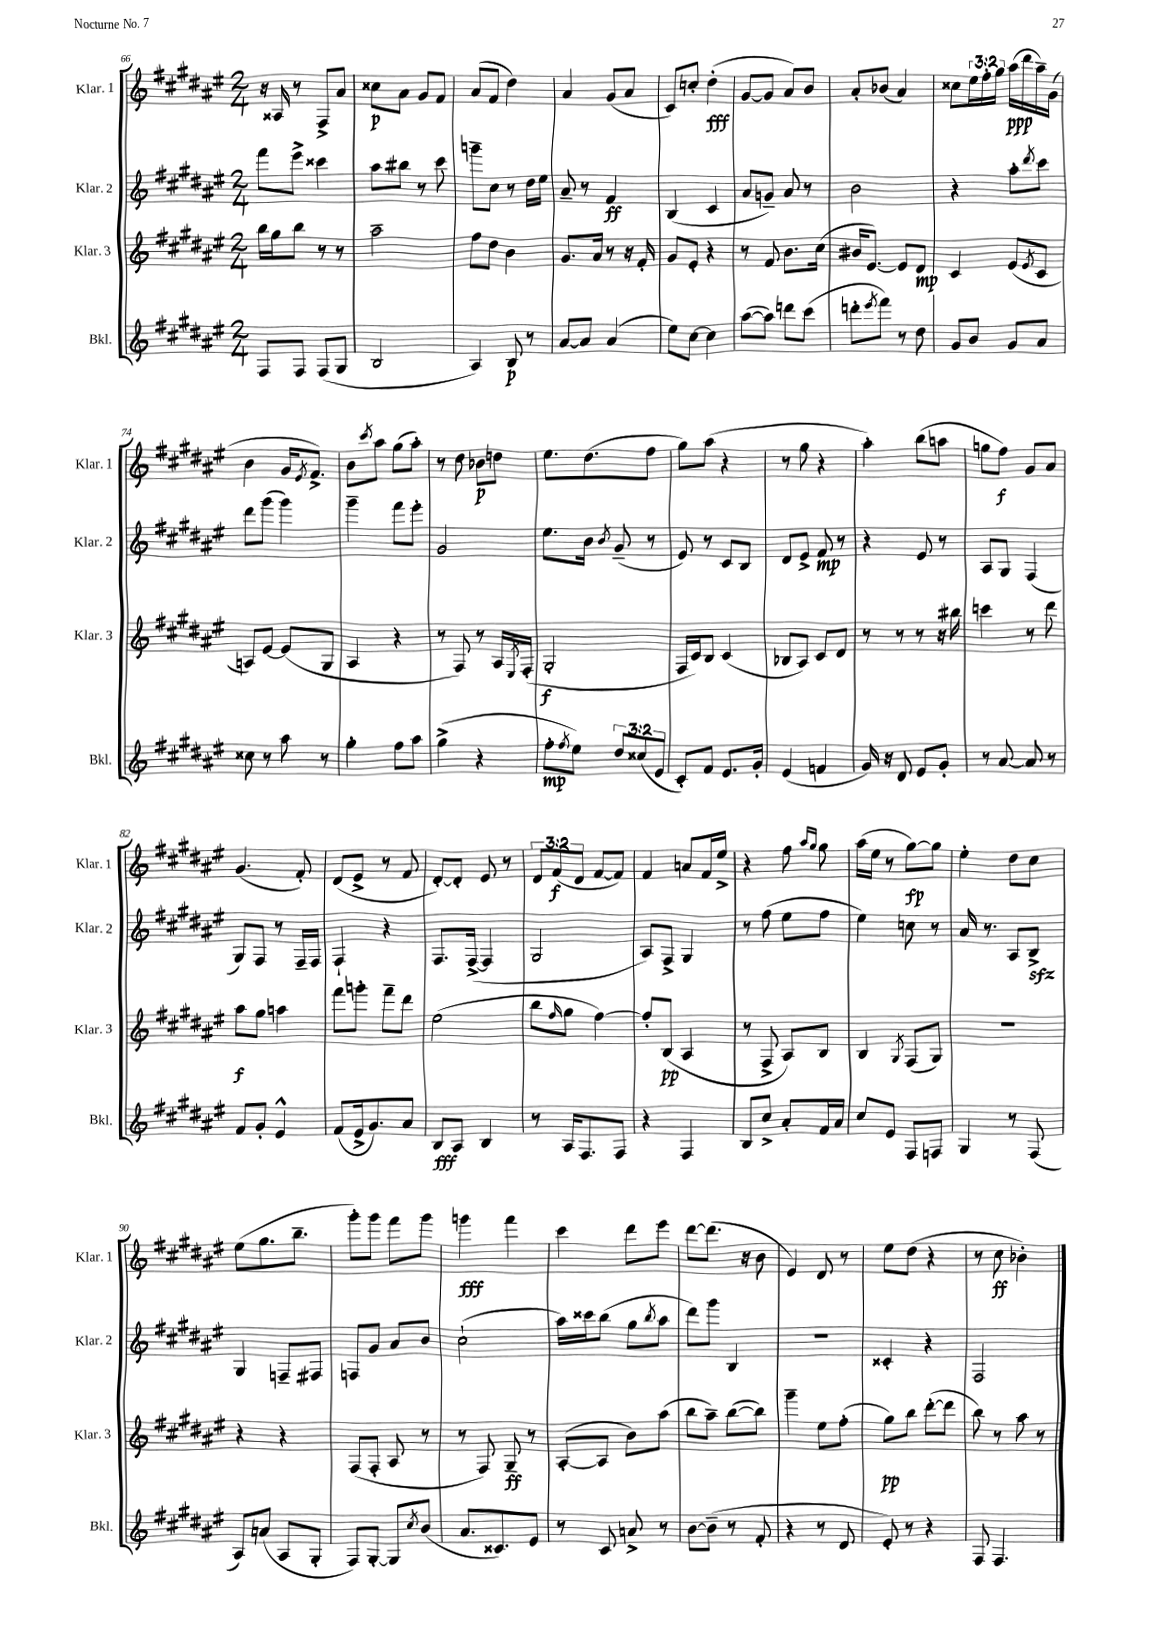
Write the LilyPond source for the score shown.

<<
\new StaffGroup <<
\new Staff = "s0" \with { instrumentName = "Klar. 1" shortInstrumentName = "Klar. 1" } {
    \clef treble \key fis \major \numericTimeSignature \time 2/4 \override Staff.TupletNumber.text = #tuplet-number::calc-fraction-text
    r16 aisis16 r8 fis8-> ais'8 |
    cisis''8\p ais'8 gis'8 fis'8 |
    ais'8( fis'8 dis''4) |
    ais'4 gis'8( ais'8 |
    cis'8) c''8-. dis''4-.\fff( |
    gis'8~ gis'8 ais'8) b'8 |
    ais'8-. bes'8( ais'4) |
    cisis''8 \tuplet 3/2 { eis''16 fis''16-. gis''16 } ais''16\ppp( dis'''16 ais''16--) gis'16( |
    b'4 gis'16 \acciaccatura { eis'8 } fis'8.->) |
    b'8 \acciaccatura { cis'''8 } ais''8 gis''8( ais''8-.) |
    r8 dis''8 bes'8\p d''8 |
    eis''8. dis''8.( fis''8 |
    gis''8) ais''8( r4 |
    r8 gis''8 r4 |
    ais''4-.) b''8( a''8 |
    g''8 fis''8\f) gis'8 ais'8 |
    gis'4.( fis'8-.) |
    dis'8( eis'8-> r8 fis'8 |
    dis'8~-.) dis'8-. eis'8 r8 |
    \tuplet 3/2 { dis'8 fis'8\f( dis'8 } fis'8~ fis'8) |
    fis'4 a'8 fis'16 eis''16-> |
    r4 fis''8 \grace { ais''16 gis''16 } gis''8 |
    ais''16( eis''16 r8 gis''8~\fp) gis''8 |
    eis''4-. dis''8 cis''8 |
    eis''8( gis''8. b''8.-- |
    gis'''8-.) gis'''8 fis'''8 gis'''8 |
    g'''4\fff fis'''4 |
    cis'''4 dis'''8 eis'''8 |
    dis'''8~ dis'''8.( r16 b'8 |
    eis'4) dis'8 r8 |
    eis''8 dis''8( r4 |
    r8 cis''8\ff bes'4-.) \bar "|." |
}
\new Staff = "s1" \with { instrumentName = "Klar. 2" shortInstrumentName = "Klar. 2" } {
    \clef treble \key fis \major \numericTimeSignature \time 2/4
    fis'''8 eis'''8-> cisis'''4 |
    ais''8 bis''8 r8 cis'''8 |
    g'''8-- cis''8 r8 dis''16 eis''16 |
    ais'8-- r8 fis'4\ff |
    b4( cis'4 |
    ais'8 g'8--) ais'8 r8 |
    b'2 |
    r4 ais''8-. \acciaccatura { dis'''8 } cis'''8 |
    dis'''8 gis'''8( gis'''4) |
    gis'''4-- fis'''8 eis'''8-. |
    gis'2 |
    eis''8. b'16 \acciaccatura { b'8 } gis'8--( r8 |
    eis'8) r8 cis'8 b8 |
    dis'8 eis'8-> fis'8\mp r8 |
    r4 eis'8 r8 |
    ais8 gis8 fis4( |
    gis8) fis8 r8 fis16-- fis16 |
    fis4-! r4 |
    fis8. fis16~->( fis4 |
    gis2 |
    ais8) fis8-> gis4 |
    r8 fis''8( eis''8 fis''8 |
    eis''4) c''8 r8 |
    ais'16 r8. ais8 b8->\sfz |
    gis4 f8-- fis8 |
    f8 gis'8 ais'8 b'8 |
    cis''2-!( |
    ais''16) cisis'''16 b''8( gis''8 \acciaccatura { b''8 } ais''8 |
    dis'''8) gis'''8 b4 |
    R2 |
    cisis'4-. r4 |
    fis2 \bar "|." |
}
\new Staff = "s2" \with { instrumentName = "Klar. 3" shortInstrumentName = "Klar. 3" } {
    \clef treble \key fis \major \numericTimeSignature \time 2/4
    b''16 gis''16 b''8 r8 r8 |
    ais''2-- |
    fis''8 dis''8 b'4 |
    gis'8. ais'16 r8 r16 fis'16-. |
    gis'8 eis'8-. r4 |
    r8 fis'8 b'8. cis''16( |
    bis'16 eis'8.~) eis'8 dis'8\mp |
    cis'4 eis'8( \acciaccatura { eis'8 } cis'8 |
    a8) eis'8~ eis'8( gis8 |
    ais4 r4 |
    r8 fis8) r8 ais16 \acciaccatura { eis8 } fis16-.( |
    gis2-.\f |
    fis16 cis'16) b8 cis'4( |
    bes8 ais8) cis'8 dis'8 |
    r8 r8 r8 r16 bis''16 |
    c'''4 r8 dis'''8 |
    ais''8\f gis''8 a''4 |
    fis'''8 g'''8-. fis'''8-- dis'''8 |
    eis''2( |
    b''8 \grace { fis''16 } gis''8 fis''4~) |
    fis''8-. b8\pp( ais4 |
    r8 fis8-> ais8) b8 |
    b4 \acciaccatura { gis8 } fis8( gis8) |
    R2 |
    r4 r4 |
    fis8( fis8-. ais8 r8 |
    r8 fis8) gis8--\ff r8 |
    ais8~-.( ais8 b'8) ais''8( |
    b''8 ais''8--) b''8~( b''8) |
    gis'''4-- eis''8 fis''8-.( |
    gis''8\pp) b''8 dis'''8~-.( dis'''8 |
    b''8) r8 ais''8 r8 \bar "|." |
}
\new Staff = "s3" \with { instrumentName = "Bkl." shortInstrumentName = "Bkl." } {
    \clef treble \key fis \major \numericTimeSignature \time 2/4 \override Staff.TupletNumber.text = #tuplet-number::calc-fraction-text
    fis8 fis8 fis8( gis8 |
    b2 |
    ais4) b8\p r8 |
    ais'8~ ais'8 ais'4( |
    eis''8) cis''8~ cis''4 |
    ais''8~( ais''8) d'''8 cis'''8( |
    d'''8-. \acciaccatura { eis'''8 } fis'''8) r8 dis''8 |
    gis'8 b'8 gis'8 ais'8 |
    cisis''8 r8 ais''8 r8 |
    gis''4-. fis''8 ais''8 |
    gis''4->( r4 |
    fis''8-.\mp \acciaccatura { fis''8 } eis''8) \tuplet 3/2 { dis''8 cisis''8( eis'8 } |
    cis'8-.) fis'8 eis'8. gis'16-. |
    eis'4( f'4 |
    gis'16) r16 dis'8 eis'8 gis'8-. |
    r8 ais'8~ ais'8 r8 |
    fis'8 gis'8-. eis'4-^ |
    fis'8( eis'16-> gis'8.) ais'8 |
    b8\fff ais8 b4 |
    r8 ais16 fis8. fis8 |
    r4 fis4 |
    b8 cis''8-> ais'8-. fis'16 ais'16 |
    cis''8 eis'8 fis8 f8 |
    gis4 r8 fis8( |
    ais8) a'8( ais8 gis8-. |
    fis8) gis8~-. gis8 \acciaccatura { cis''8 } b'8( |
    ais'8. cisis'8.) eis'8 |
    r8 cis'8 a'8-> r8 |
    b'8~ b'8--( r8 fis'8-. |
    r4 r8 dis'8 |
    eis'8-.) r8 r4 |
    fis8 fis4. \bar "|." |
}
>>
>>
\layout { \context { \Score currentBarNumber = #66 } }
